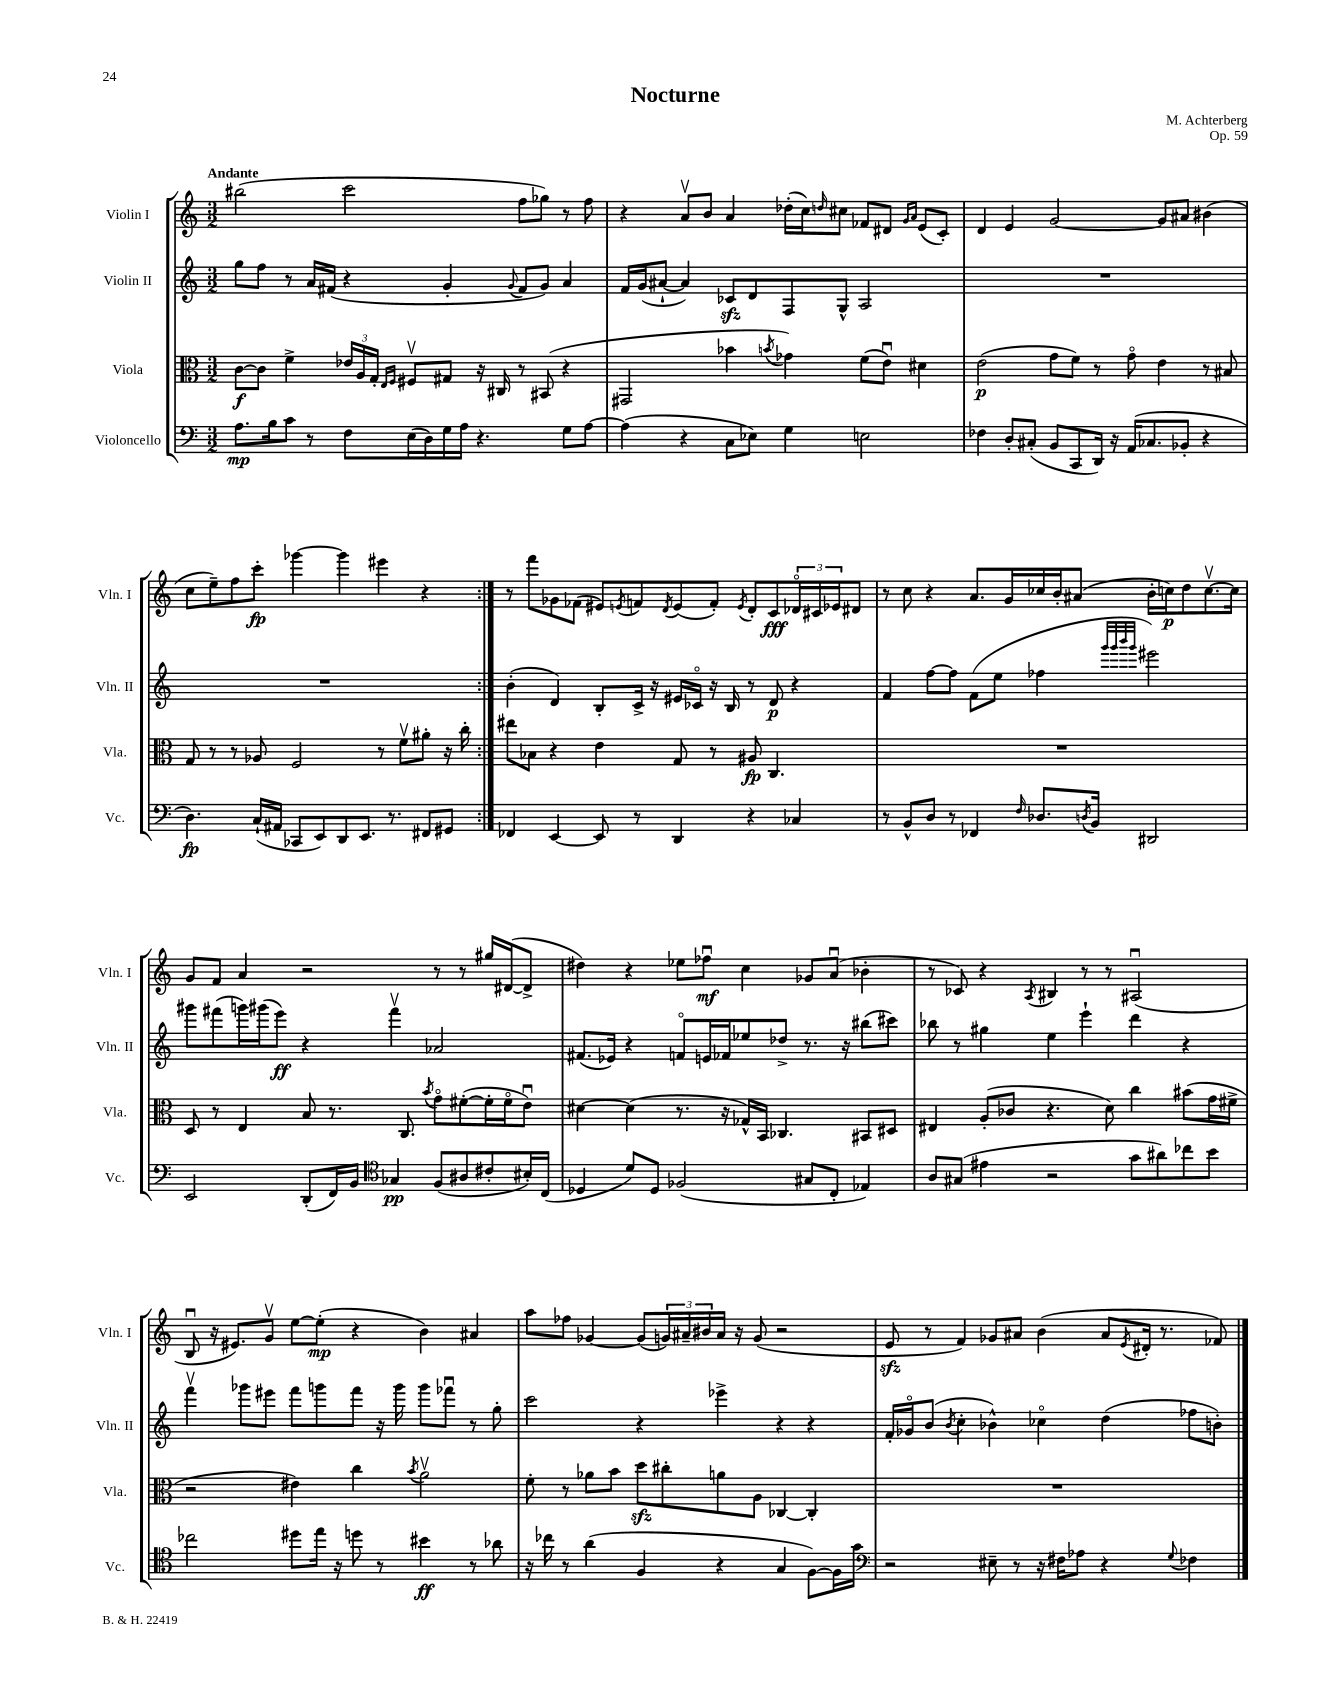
\header { title = "Nocturne" composer = "M. Achterberg" opus = "Op. 59" }
<<
\new StaffGroup <<
\new Staff = "s0" \with { instrumentName = "Violin I" shortInstrumentName = "Vln. I" } {
    \clef treble \key c \major \numericTimeSignature \time 3/2 \tempo "Andante"
    \repeat volta 2 { bis''2( c'''2 f''8 ges''8) r8 f''8 |
    r4 a'8\upbow b'8 a'4 des''16-.( c''16) \grace { d''16 } cis''8 fes'8 dis'8 \grace { g'16 a'16 } e'8( c'8-.) |
    d'4 e'4 g'2~ g'8 ais'8 bis'4( |
    c''8 e''8--) f''8 c'''8-.\fp ges'''4~ ges'''4 eis'''4 r4 | }
    r8 f'''8 ges'8 fes'8( eis'8) \acciaccatura { e'8 } f'8 \acciaccatura { d'8 } e'8( f'8-.) \acciaccatura { e'8 } d'8-. c'8\fff \tuplet 3/2 { des'16\flageolet cis'16 ees'16 } dis'8 |
    r8 c''8 r4 a'8. g'16 ces''16 b'16-. ais'8( b'16-. c''16\p) d''8 c''8.~\upbow c''16 |
    g'8 f'8 a'4 r2 r8 r8 gis''16 dis'16~( dis'8-> |
    dis''4) r4 ees''8 fes''8\downbow\mf c''4 ges'8 a'8\downbow( bes'4-. |
    r8 ces'8) r4 \acciaccatura { a8 } bis4 r8 r8 ais2\downbow( |
    b8\downbow r16 eis'8.) g'8\upbow e''8~ e''8-.\mp( r4 b'4) ais'4 |
    a''8 fes''8 ges'4~ ges'8( \tuplet 3/2 { g'16) ais'16-- bis'16 } ais'16 r16 g'8( r2 |
    e'8\sfz r8 f'4) ges'8 ais'8 b'4( ais'8 \acciaccatura { e'8 } dis'16-. r8. fes'8) \bar "|." |
}
\new Staff = "s1" \with { instrumentName = "Violin II" shortInstrumentName = "Vln. II" } {
    \clef treble \key c \major \numericTimeSignature \time 3/2
    \repeat volta 2 { g''8 f''8 r8 a'16 fis'16( r4 g'4-. \appoggiatura { g'8 } fis'8 g'8) a'4 |
    f'16 g'16( ais'8~-! ais'4) ces'8\sfz d'8 f8 g8-^ a2 |
    R1. |
    R1. | }
    b'4-.( d'4) b8-. c'16-> r16 eis'16 ces'16\flageolet r16 b16 r8 d'8\p r4 |
    f'4 f''8~ f''8 f'8( e''8 fes''4 \grace { g'''32 g'''32 b'''32 g'''32 } eis'''2) |
    gis'''8 fis'''8( g'''16) gis'''16( e'''8\ff) r4 fis'''4\upbow aes'2 |
    fis'8.( ees'16) r4 f'8\flageolet e'16 fes'16 ees''8 des''8-> r8. r16 bis''8( cis'''8) |
    bes''8 r8 gis''4 e''4 e'''4-! d'''4 r4 |
    f'''4\upbow ges'''8 eis'''8 f'''8 g'''8 f'''8 r16 g'''16 g'''8 fes'''8\downbow r8 g''8-. |
    c'''2 r4 ees'''4-> r4 r4 |
    f'16-. ges'16\flageolet b'8( \acciaccatura { b'8 } c''4-. bes'4-^) ces''4\flageolet d''4( fes''8 b'8-.) \bar "|." |
}
\new Staff = "s2" \with { instrumentName = "Viola" shortInstrumentName = "Vla." } {
    \clef alto \key c \major \numericTimeSignature \time 3/2
    \repeat volta 2 { c'8~\f c'8 f'4-> \tuplet 3/2 { ees'16 a16 g16-. } \grace { e16 f16 } fis8\upbow gis8 r16 cis16 r8 bis,8( r4 |
    gis,2 bes'4 \acciaccatura { b'8 } ges'4) f'8( e'8\downbow) dis'4 |
    e'2\p( g'8 f'8) r8 g'8\flageolet e'4 r8 bis8 |
    g8 r8 r8 aes8 f2 r8 f'8\upbow ais'8-. r16 c''16-. | }
    eis''8 bes8 r4 e'4 g8 r8 ais8\fp c4. |
    R1. |
    d8 r8 e4 b8 r8. c8. \acciaccatura { b'8 } g'8\flageolet fis'8~-.( fis'16-. fis'16\flageolet e'8\downbow) |
    dis'4~ dis'4( r8. r16 ges16-^) b,16 ces4. bis,8 dis8 |
    eis4 a8-.( ces'8 r4. d'8) c''4 bis'8( g'16 fis'16-> |
    r2 eis'4) c''4 \acciaccatura { b'8 } a'2\upbow |
    f'8-. r8 aes'8 b'8 d''8\sfz cis''8-. a'8 a8 ces4~ ces4-. |
    R1. \bar "|." |
}
\new Staff = "s3" \with { instrumentName = "Violoncello" shortInstrumentName = "Vc." } {
    \clef bass \key c \major \numericTimeSignature \time 3/2
    \repeat volta 2 { a8.\mp b16 c'8 r8 f8 e16( d16) g16 a16 r4. g8 a8~ |
    a4( r4 c8 ees8) g4 e2 |
    fes4 d8-. cis8-.( b,8 c,8 d,16) r16 a,16( ces8. bes,8-. r4 |
    d4.\fp) c16-!( ais,16 ces,8 e,8) d,8 e,8. r8. fis,8 gis,8 | }
    fes,4 e,4~ e,8 r8 d,4 r4 ces4 |
    r8 b,8-^ d8 r8 fes,4 \grace { f16 } des8. \acciaccatura { d8 } b,16 dis,2 |
    e,2 d,8-.( f,16) b,16 \clef tenor ges4\pp f8( ais8 cis'8-. bis16-.) c16( |
    des4 d'8) des8 fes2( gis8 c8-. ees4) |
    a8 gis8( eis'4 r2 g'8 ais'8) ces''8 b'8 |
    ces''2 dis''8 e''16 r16 d''8 r8 bis'4\ff r8 aes'8 |
    r16 ces''16 r8 a'4( f4 r4 g4 f8~) f16 g'16 |
    \clef bass r2 eis8-- r8 r16 fis16 aes8 r4 \appoggiatura { g8 } fes4 \bar "|." |
}
>>
>>
\layout { \context { \Score \remove "Bar_number_engraver" } }
